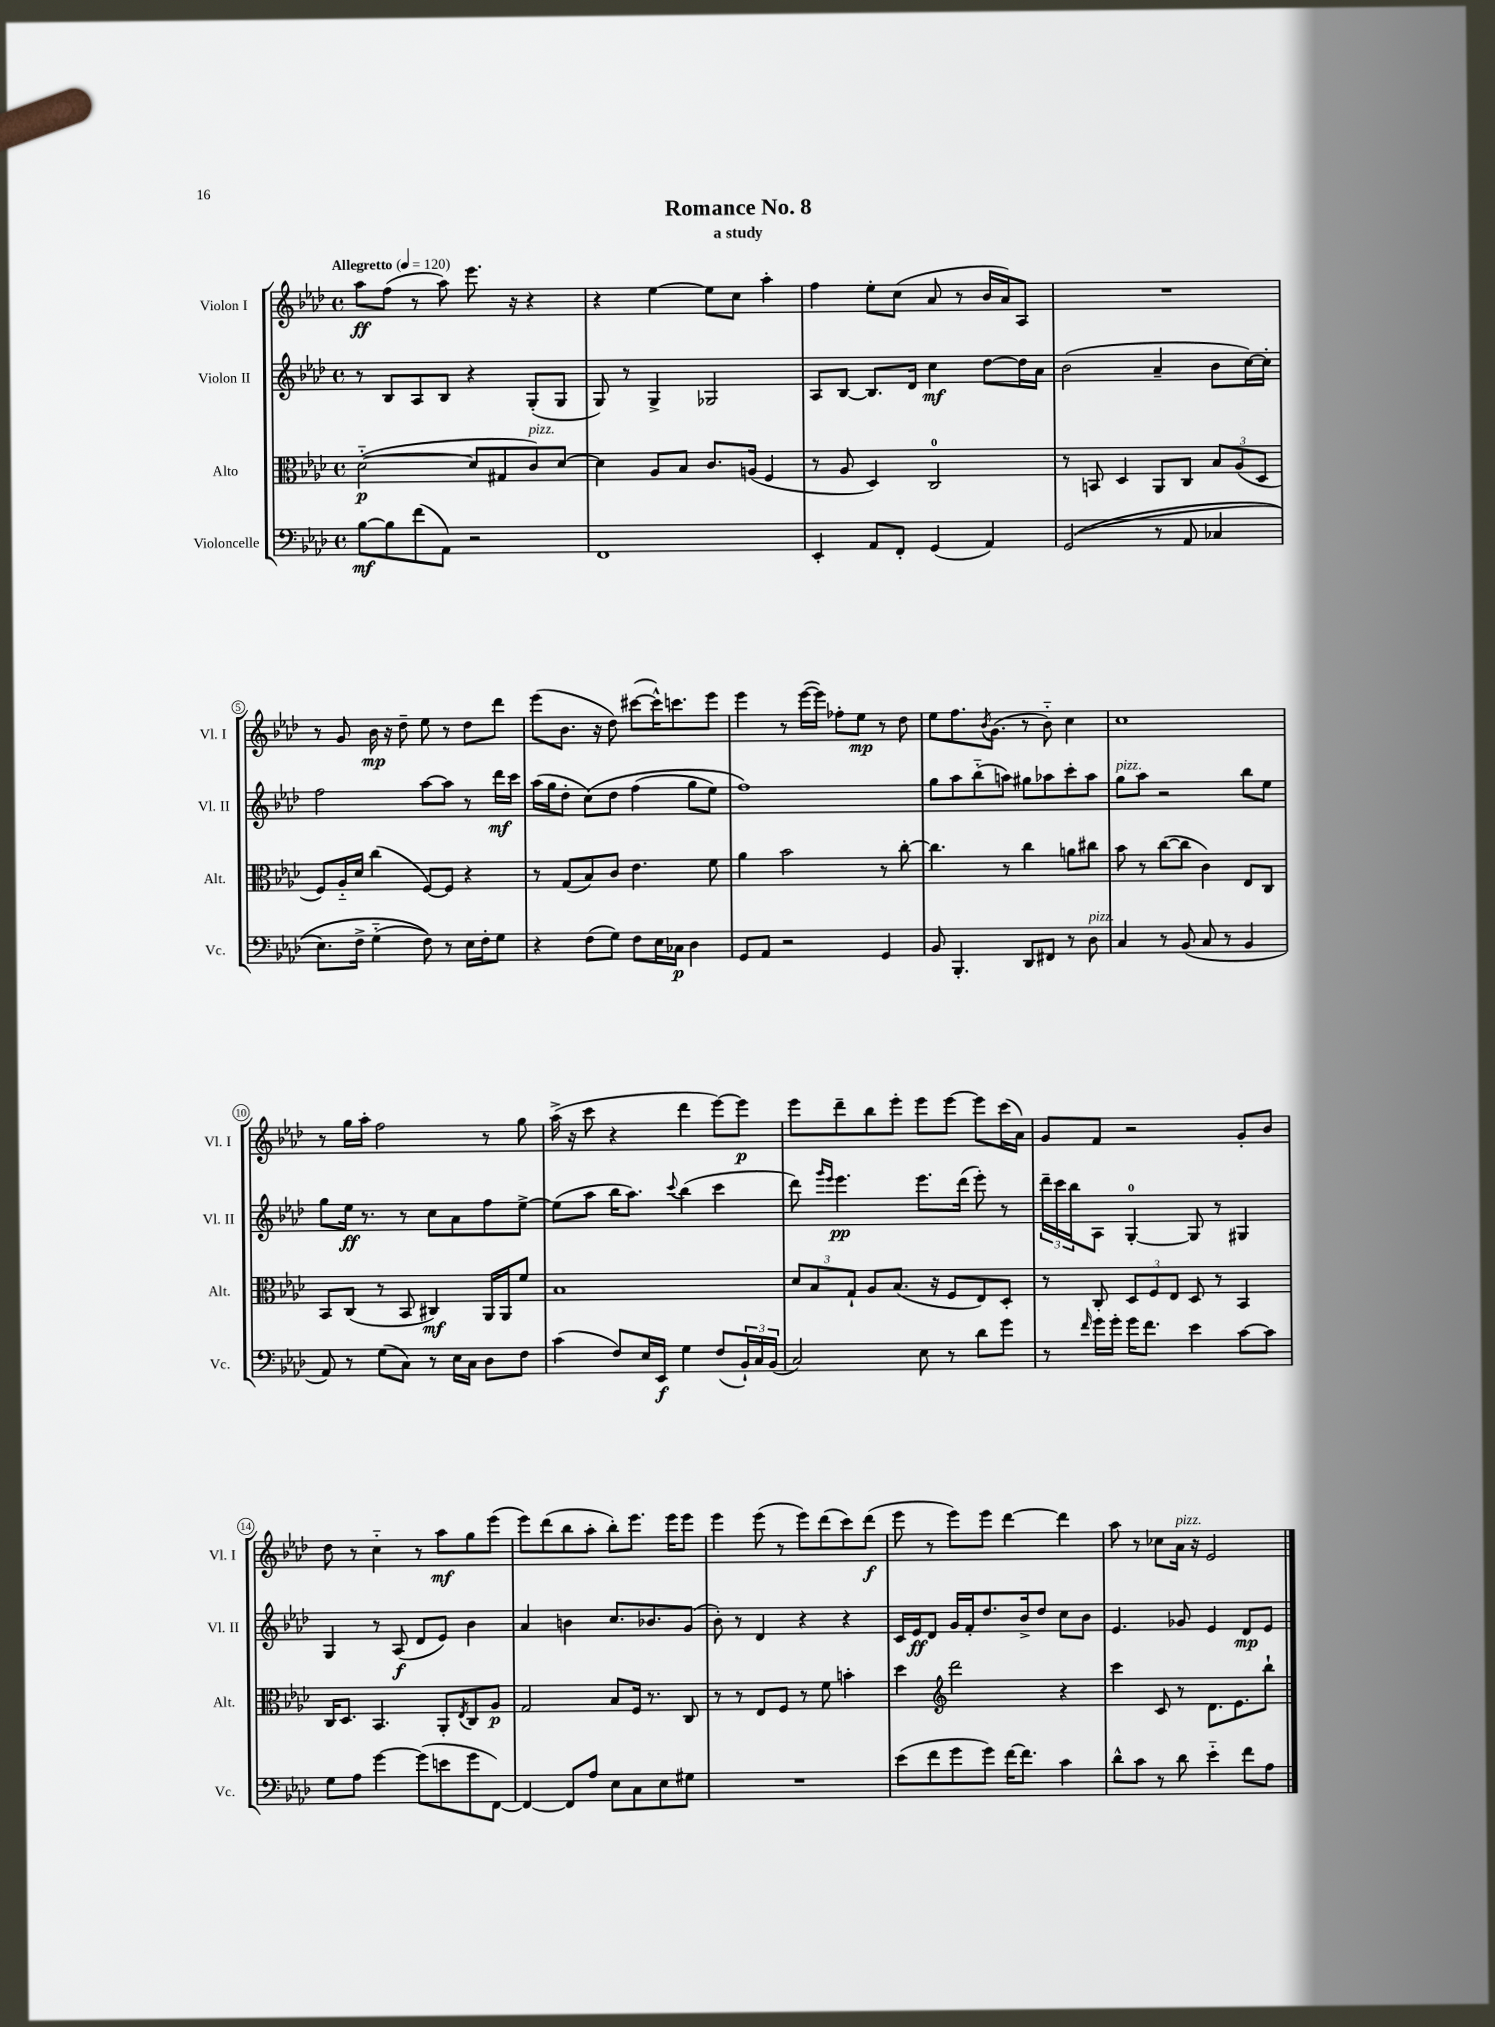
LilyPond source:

\header { title = "Romance No. 8" subtitle = "a study" }
<<
\new StaffGroup <<
\new Staff = "s0" \with { instrumentName = "Violon I" shortInstrumentName = "Vl. I" } {
    \clef treble \key aes \major \defaultTimeSignature \time 4/4 \tempo "Allegretto" 4 = 120
    aes''8\ff f''8( r8 aes''8) ees'''8. r16 r4 |
    r4 ees''4~ ees''8 c''8 aes''4-. |
    f''4 ees''8-. c''8( aes'8 r8 bes'16 aes'16) aes8 |
    R1 |
    r8 g'8 bes'16\mp r16 des''8-- ees''8 r8 des''8 des'''8 |
    ees'''8( bes'8. r16 des''8) cis'''8~( cis'''16-^) c'''8. ees'''8 |
    ees'''4 r8 ees'''16~( ees'''16) fes''8-. ees''8\mp r8 des''8 |
    ees''8 f''8. \acciaccatura { bes'8 } g'8.( r8 bes'8-_) c''4 |
    c''1 |
    r8 g''16 aes''16-. f''2 r8 g''8 |
    aes''16->( r16 c'''8 r4 des'''4 ees'''8~) ees'''8\p |
    ees'''8 des'''8-- bes''8 ees'''8-. ees'''8 ees'''8~ ees'''8 c'''16( aes'16) |
    g'8 f'8 r2 g'8-. bes'8 |
    des''8 r8 c''4-_ r8 aes''8\mf g''8 ees'''8( |
    ees'''8) des'''8( bes''8 aes''8-. bes''8-.) ees'''8. ees'''16 ees'''8 |
    ees'''4 ees'''8( r8 ees'''8) des'''8( c'''8) des'''8\f( |
    ees'''8 r8 ees'''8) ees'''8 des'''4~ des'''4 |
    aes''8 r8 ces''8 aes'16^\markup { \italic "pizz." } r16 ees'2 \bar "|." |
}
\new Staff = "s1" \with { instrumentName = "Violon II" shortInstrumentName = "Vl. II" } {
    \clef treble \key aes \major \defaultTimeSignature \time 4/4
    r8 bes8 aes8 bes8 r4 g8-.( g8 |
    g8) r8 g4-> ges2 |
    aes8 bes8~ bes8. des'16 c''4\mf des''8~ des''16 aes'16 |
    bes'2( aes'4-- bes'8 c''16~) c''16-. |
    f''2 aes''8~ aes''8 r8 des'''16\mf c'''16 |
    aes''16( g''16 des''8-. c''8)\( des''8 f''4( g''8 ees''8) |
    f''1\) |
    g''8 aes''8 bes''8-_( a''8) gis''8 aes''8 c'''8-. aes''8 |
    g''8^\markup { \italic "pizz." } aes''8 r2 bes''8 ees''8 |
    g''8 ees''16\ff r8. r8 c''8 aes'8 f''8 ees''8~-> |
    ees''8( aes''8 bes''16 aes''8.) \appoggiatura { c'''8 } bes''4( c'''4 |
    des'''8) \grace { g'''16 ees'''16 } ees'''4.\pp ees'''8. des'''16( ees'''8-.) r8 |
    \tuplet 3/2 { des'''16-- c'''16 bes''16 } aes8 g4-0~-. g8 r8 gis4 |
    g4 r8 aes8\f( des'8 ees'8) bes'4 |
    aes'4 b'4 c''8. bes'8. g'8( |
    bes'8-.) r8 des'4 r4 r4 |
    c'16 ees'16\ff des'8 g'16 f'16-. des''8. bes'16-> des''8 c''8 bes'8 |
    ees'4. ges'8 ees'4 des'8\mp ees'8 \bar "|." |
}
\new Staff = "s2" \with { instrumentName = "Alto" shortInstrumentName = "Alt." } {
    \clef alto \key aes \major \defaultTimeSignature \time 4/4
    des'2~-_\p( des'8 gis8 c'8^\markup { \italic "pizz." }) des'8~ |
    des'4 aes8 bes8 c'8. a16( f4 |
    r8 aes8 des4) c2-0 |
    r8 b,8 des4 aes,8 c8 \tuplet 3/2 { bes8 aes8( des8 } |
    f8) aes16-_ des'16 c''4( f8~) f8 r4 |
    r8 g8( bes8) c'8 ees'4. f'8 |
    aes'4 bes'2 r8 c''8~-. |
    c''4. r8 c''4 a'8 cis''8 |
    bes'8 r8 c''8~( c''8 c'4) ees8 c8 |
    bes,8 c8( r8 bes,8 cis4\mf) aes,16 aes,16 f'8 |
    bes1 |
    \tuplet 3/2 { des'8 bes8 g8-! } aes8 bes8.( r16 f8 ees8) des8-. |
    r8 c8-. \tuplet 3/2 { des8 f8 ees8 } des8 r8 bes,4 |
    c16 des8. bes,4. aes,8-. \acciaccatura { ees8 } c8 aes8\p |
    g2 bes8 f16 r8. c8 |
    r8 r8 ees8 f8 r8 f'8 b'4-. |
    des''4 \clef treble des'''2 r4 |
    c'''4 c'8 r8 des'8. ees'8. bes''8-! \bar "|." |
}
\new Staff = "s3" \with { instrumentName = "Violoncelle" shortInstrumentName = "Vc." } {
    \clef bass \key aes \major \defaultTimeSignature \time 4/4
    bes8~\mf bes8 f'8( aes,8) r2 |
    f,1 |
    ees,4-. aes,8 f,8-. g,4( aes,4) |
    g,2(\( r8 aes,8 ces4 |
    ees8.) f16-> g4-_( f8)\) r8 ees16 f16-. g8 |
    r4 f8( g8) f8 ees16 ces16\p des4 |
    g,8 aes,8 r2 g,4 |
    bes,8 bes,,4.-. des,8 fis,8 r8 des8^\markup { \italic "pizz." } |
    c4 r8 bes,8( c8 r8 bes,4 |
    aes,8) r8 g8( c8) r8 ees16 c16 des8 f8 |
    c'4( f8) ees16 ees,16\f g4 f8( \tuplet 3/2 { bes,16-!) c16 bes,16( } |
    c2) ees8 r8 des'8 g'8 |
    r8 \grace { f'16 } g'16 g'16-. g'16 f'8. ees'4 c'8~ c'8 |
    g8 aes8 g'4~ g'8( e'8 g'8 f,8~) |
    f,4~ f,8 aes8 ees8 c8 ees8 gis8 |
    R1 |
    ees'8( f'8 g'8 g'8) f'16~ f'8. c'4 |
    des'8-^ c'8 r8 des'8 ees'4-_ f'8 aes8 \bar "|." |
}
>>
>>
\layout { \context { \Score \override BarNumber.stencil = #(make-stencil-circler 0.1 0.3 ly:text-interface::print) } }
